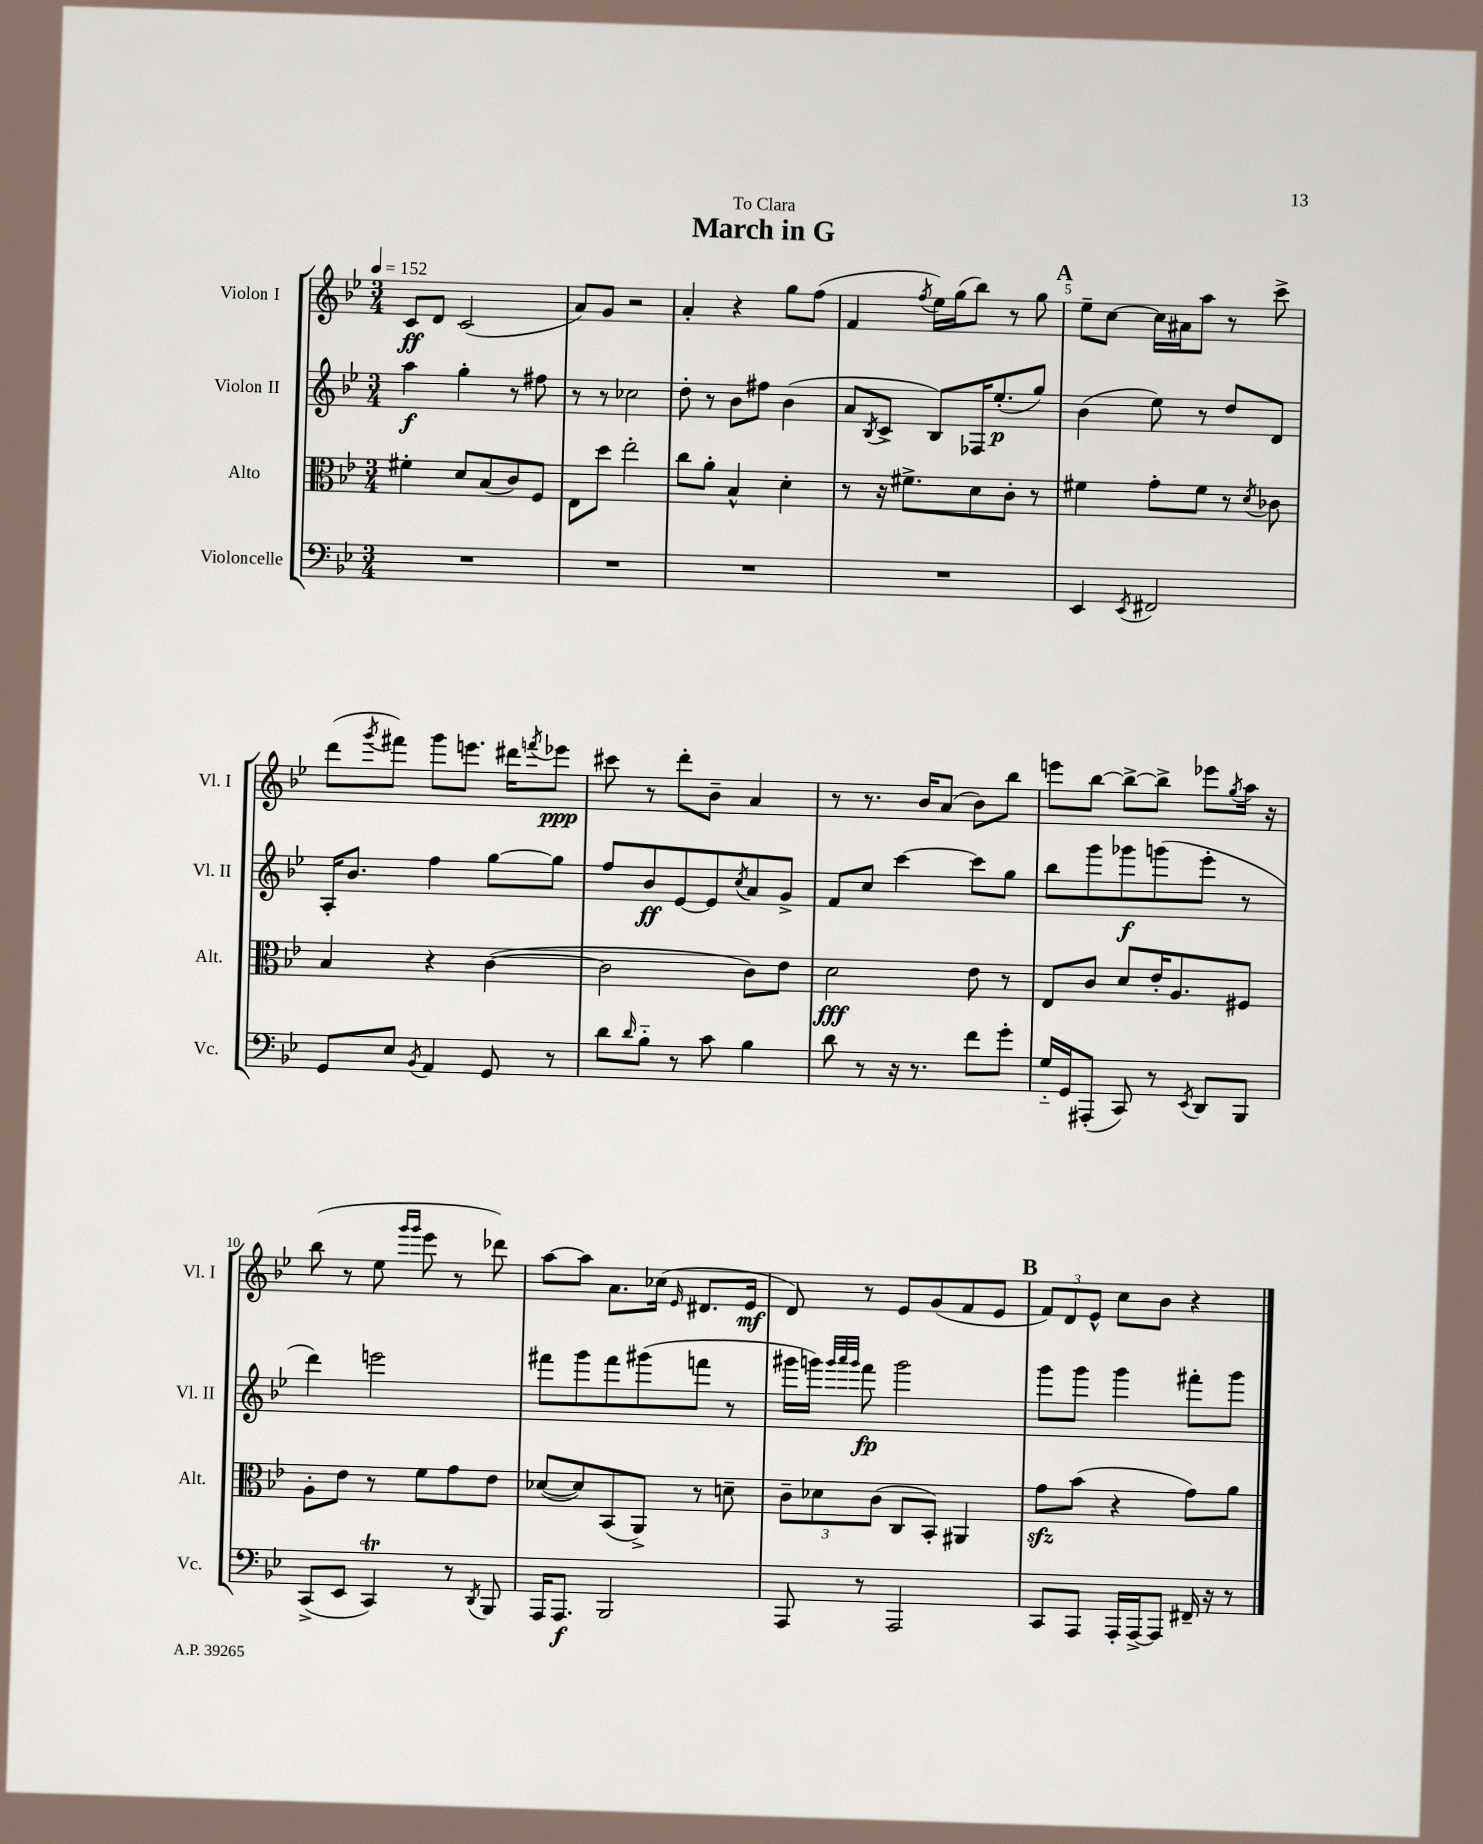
\header { title = "March in G" dedication = "To Clara" }
<<
\new StaffGroup <<
\new Staff = "s0" \with { instrumentName = "Violon I" shortInstrumentName = "Vl. I" } {
    \clef treble \key bes \major \numericTimeSignature \time 3/4 \tempo 4 = 152
    c'8\ff d'8 c'2( |
    a'8) g'8 r2 |
    a'4-. r4 g''8 f''8( |
    f'4 \acciaccatura { f''8 } ees''16) g''16( bes''8) r8 g''8 |
    \mark \markup { \bold "A" } ees''8-- c''8~ c''16 ais'16 a''8 r8 c'''8-> |
    d'''8( \acciaccatura { g'''8 } fis'''8) g'''8 e'''8. dis'''16 \acciaccatura { f'''8 } ees'''8\ppp |
    cis'''8 r8 d'''8-. bes'8-- a'4 |
    r8 r8. bes'16 a'8( bes'8) bes''8 |
    e'''8 bes''8~ bes''8~-> bes''8-> ees'''8 \acciaccatura { g''8 } a''16 r16 |
    bes''8( r8 ees''8 \grace { g'''16 g'''16 } ees'''8 r8 des'''8) |
    a''8~ a''8 a'8. ces''16( \grace { ees'16 } dis'8. ees'16\mf |
    d'8) r8 ees'8 g'8( f'8 ees'8 |
    \mark \markup { \bold "B" } \tuplet 3/2 { f'8) d'8 ees'8-^ } c''8 bes'8 r4 \bar "|." |
}
\new Staff = "s1" \with { instrumentName = "Violon II" shortInstrumentName = "Vl. II" } {
    \clef treble \key bes \major \numericTimeSignature \time 3/4
    a''4\f g''4-. r8 fis''8 |
    r8 r8 ces''2 |
    d''8-. r8 bes'8 fis''8 bes'4( |
    a'8 \acciaccatura { bes8 } c'8-> bes8) fes16 ees''8.-.\p( g''8) |
    \mark \markup { \bold "A" } bes'4( ees''8) r8 d''8 d'8 |
    a16-. bes'8. f''4 g''8~ g''8 |
    f''8 bes'8\ff ees'8~ ees'8 \acciaccatura { c''8 } a'8 g'8-> |
    f'8 c''8 c'''4~ c'''8 g''8 |
    bes''8 g'''8 ges'''8\f g'''8( ees'''8-. r8 |
    d'''4) e'''2 |
    fis'''8 g'''8 fis'''8 gis'''8( f'''8 r8 |
    gis'''16 g'''16) \grace { g'''32 a'''32 g'''32 } f'''8\fp g'''2 |
    \mark \markup { \bold "B" } g'''8 g'''8 g'''4 fis'''8-. g'''8 \bar "|." |
}
\new Staff = "s2" \with { instrumentName = "Alto" shortInstrumentName = "Alt." } {
    \clef alto \key bes \major \numericTimeSignature \time 3/4
    fis'4-. d'8 bes8( c'8) f8 |
    ees8 d''8 ees''2-. |
    c''8 a'8-. bes4-^ d'4-. |
    r8 r16 fis'8.-> d'8 c'8-. r8 |
    \mark \markup { \bold "A" } fis'4 g'8-. fis'8 r8 \acciaccatura { d'8 } ces'8 |
    bes4 r4 c'4~( |
    c'2 c'8) ees'8 |
    d'2\fff ees'8 r8 |
    ees8 c'8 d'8 ees'16-. a8. fis8 |
    a8-. ees'8 r8 f'8 g'8 ees'8 |
    des'8~( des'8) bes,8( a,8->) r8 d'8-- |
    \tuplet 3/2 { c'8-- des'8 c'8( } c8 bes,8-.) ais,4 |
    \mark \markup { \bold "B" } g'8\sfz bes'8( r4 g'8) a'8 \bar "|." |
}
\new Staff = "s3" \with { instrumentName = "Violoncelle" shortInstrumentName = "Vc." } {
    \clef bass \key bes \major \numericTimeSignature \time 3/4
    R2. |
    R2. |
    R2. |
    R2. |
    \mark \markup { \bold "A" } ees,4 \acciaccatura { ees,8 } fis,2 |
    g,8 ees8 \acciaccatura { bes,8 } a,4 g,8 r8 |
    d'8 \grace { d'16 } bes8-_ r8 c'8 bes4 |
    d'8 r8 r16 r8. f'8 g'8-. |
    g16-_ g,16 ais,,8-.( c,8) r8 \acciaccatura { ees,8 } d,8 bes,,8 |
    c,8->( ees,8 c,4\trill) r8 \acciaccatura { d,8 } bes,,8 |
    a,,16 a,,8.\f bes,,2 |
    a,,8 r8 a,,2 |
    \mark \markup { \bold "B" } c,8 a,,8 a,,16-. a,,16~-> a,,8 fis,16-- r16 r8 \bar "|." |
}
>>
>>
\layout { \context { \Score \override BarNumber.break-visibility = ##(#f #t #t) barNumberVisibility = #(every-nth-bar-number-visible 5) } }
